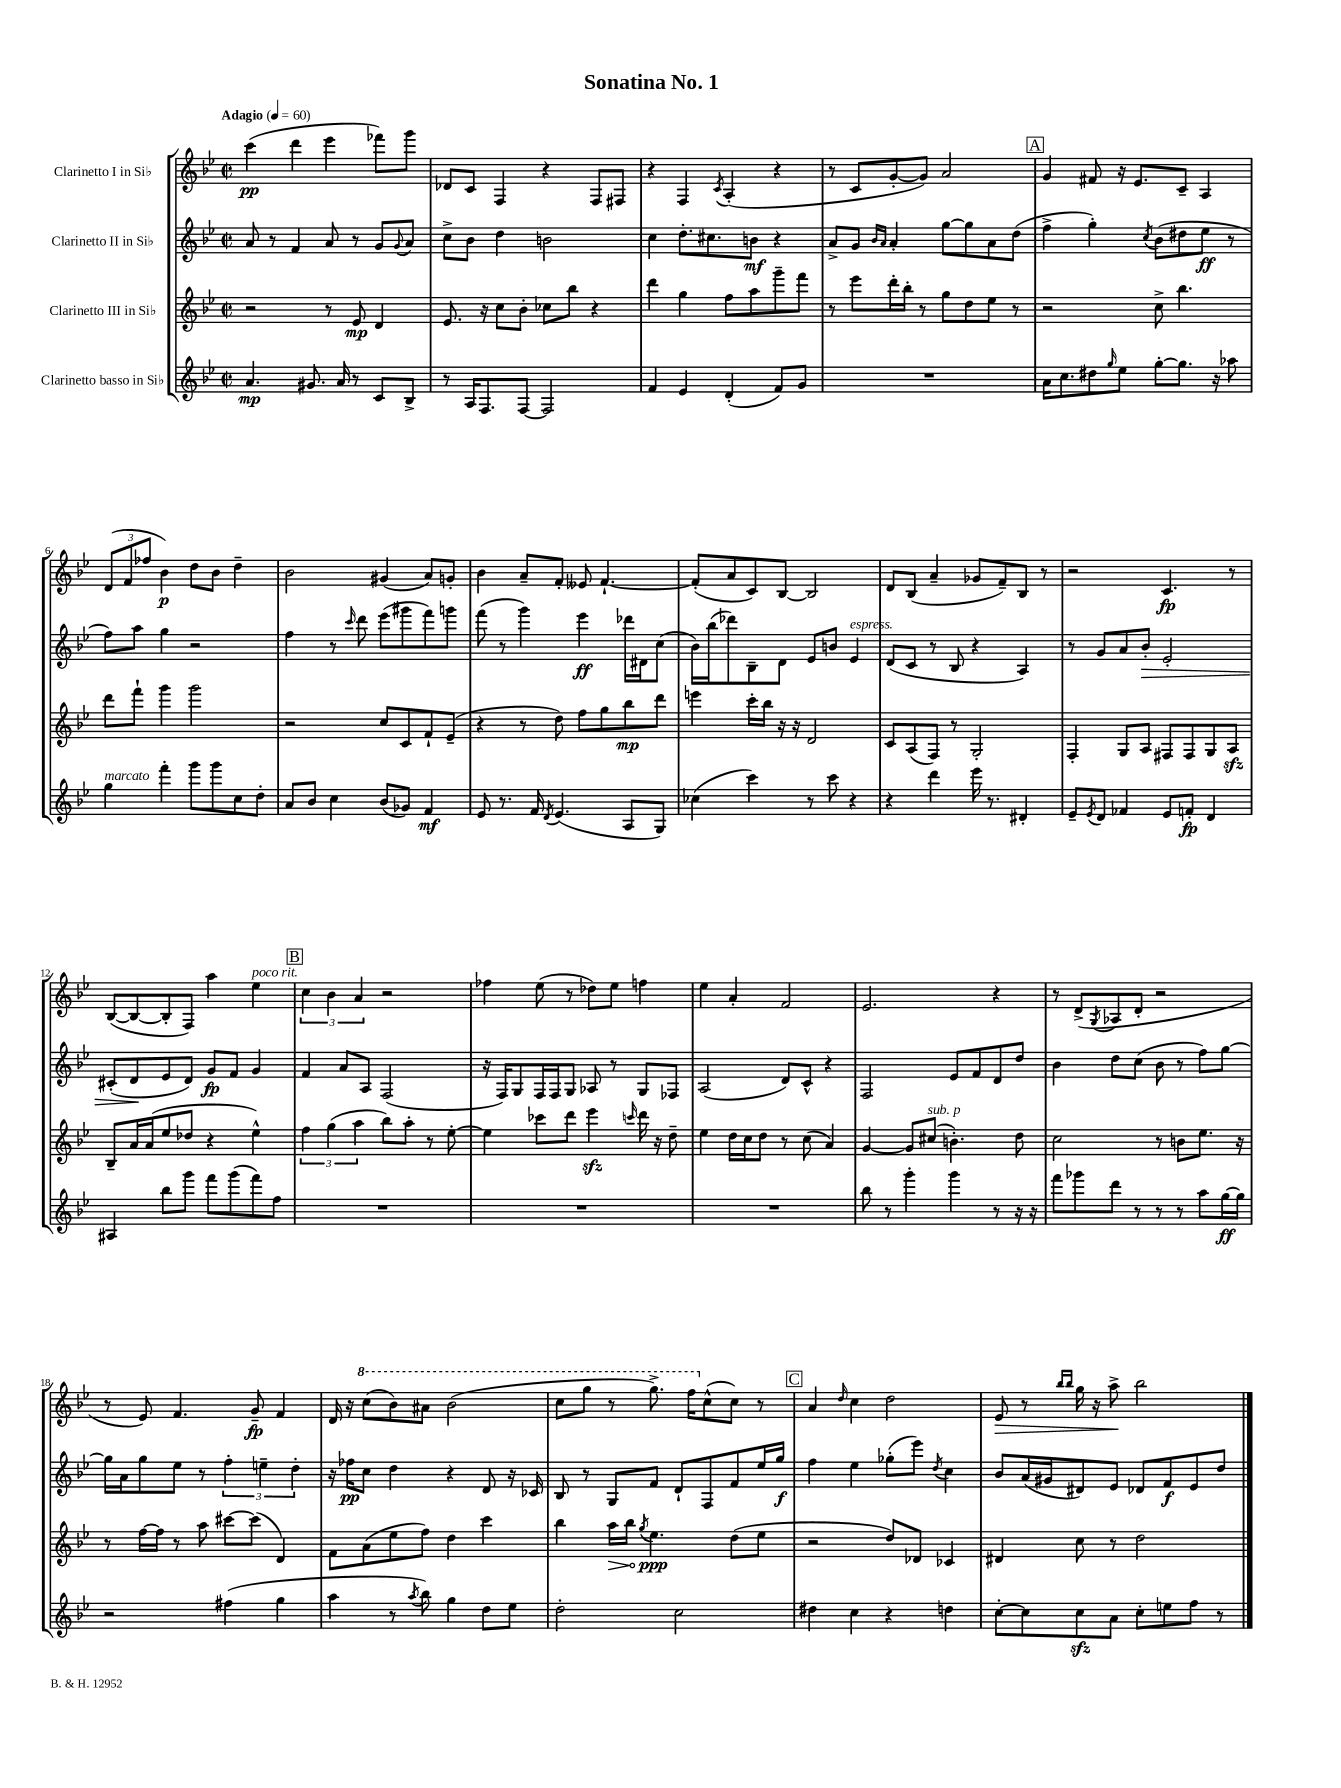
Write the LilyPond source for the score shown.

\header { title = "Sonatina No. 1" }
<<
\new StaffGroup <<
\new Staff = "s0" \with { instrumentName = "Clarinetto I in Sib" } {
    \clef treble \key bes \major \defaultTimeSignature \time 2/2 \tempo "Adagio" 4 = 60
    c'''4\pp( d'''4 ees'''4 fes'''8) g'''8 |
    des'8 c'8 f4 r4 f8 fis8 |
    r4 f4 \acciaccatura { c'8 } a4-.( r4 |
    r8 c'8 g'8~-. g'8) a'2 |
    \mark \markup { \box "A" } g'4 fis'8 r16 ees'8. c'8-- a4 |
    \tuplet 3/2 { d'8( f'8 fes''8 } bes'4\p) d''8 bes'8 d''4-- |
    bes'2 gis'4( a'8) g'8-. |
    bes'4 a'8-- f'8-. eeses'8 f'4.~-! |
    f'8-.( a'8 c'8) bes8~ bes2 |
    d'8 bes8( a'4-- ges'8 f'8--) bes8 r8 |
    r2 c'4.\fp r8 |
    bes8~( bes8~ bes8-. f8) a''4 ees''4^\markup { \italic "poco rit." } |
    \mark \markup { \box "B" } \tuplet 3/2 { c''4 bes'4 a'4 } r2 |
    fes''4 ees''8( r8 des''8) ees''8 f''4 |
    ees''4 a'4-. f'2 |
    ees'2. r4 |
    r8 d'8->( \acciaccatura { g8 } aes8 d'8-. r2 |
    r8 ees'8) f'4. g'8--\fp f'4 |
    d'16 r16 \ottava #1 c'''8( bes''8) ais''8 bes''2( |
    c'''8 g'''8 r8 g'''8.->) f'''16 \ottava #0 c''8-^( c''8) r8 |
    \mark \markup { \box "C" } a'4 \grace { d''16 } c''4 d''2 |
    ees'8\> r8 \grace { bes''16 bes''16 } g''16 r16 a''8->\! bes''2 \bar "|." |
}
\new Staff = "s1" \with { instrumentName = "Clarinetto II in Sib" } {
    \clef treble \key bes \major \defaultTimeSignature \time 2/2
    a'8 r8 f'4 a'8 r8 g'8 \appoggiatura { g'8 } a'8 |
    c''8-> bes'8 d''4 b'2 |
    c''4 d''8.-. cis''8. b'8\mf r4 |
    a'8-> g'8 \grace { bes'16 a'16 } a'4-. g''8~ g''8 a'8 d''8( |
    \mark \markup { \box "A" } f''4-> g''4-.) \acciaccatura { c''8 } bes'8( dis''8 ees''8\ff r8 |
    f''8) a''8 g''4 r2 |
    f''4 r8 \grace { c'''16 } d'''8 ees'''8( gis'''8 f'''8) g'''8 |
    f'''8( r8 g'''4) ees'''4\ff des'''16 dis'16 c''8( |
    bes'16) bes''16( des'''8) bes8-- d'8 ees'8 b'8 ees'4^\markup { \italic "espress." } |
    d'8( c'8 r8 bes8 r4 a4) |
    r8 g'8 a'8 bes'8-.\> ees'2-. |
    cis'8-.( d'8\! ees'8 d'8) g'8\fp f'8 g'4 |
    \mark \markup { \box "B" } f'4 a'8 a8 f2( |
    r16 f16) g8 f16 f16 g8 aes8 r8 g8 fes8 |
    a2( d'8) c'8-^ r4 |
    f2 ees'8 f'8 d'8 d''8 |
    bes'4 d''8 c''8( bes'8 r8 f''8) g''8~ |
    g''16 a'16 g''8 ees''8 r8 \tuplet 3/2 { f''4-. e''4-- d''4-. } |
    r16 fes''16\pp c''8 d''4 r4 d'8 r16 ces'16 |
    bes8 r8 g8 f'8 d'8-! f8 f'8 ees''16 g''16\f |
    \mark \markup { \box "C" } f''4 ees''4 ges''8-.( ees'''8) \acciaccatura { d''8 } c''4 |
    bes'8 a'16( gis'16 dis'8) ees'8 des'8 f'8\f ees'8 d''8 \bar "|." |
}
\new Staff = "s2" \with { instrumentName = "Clarinetto III in Sib" } {
    \clef treble \key bes \major \defaultTimeSignature \time 2/2
    r2 r8 ees'8\mp d'4 |
    ees'8. r16 c''8 bes'8-. ces''8 bes''8 r4 |
    d'''4 g''4 f''8 a''8 g'''8-- f'''8 |
    r8 ees'''8 d'''16-. bes''16-. r8 g''8 d''8 ees''8 r8 |
    \mark \markup { \box "A" } r2 c''8-> bes''4. |
    d'''8 f'''8-! g'''4 g'''2 |
    r2 c''8 c'8 f'8-! ees'8--( |
    r4 r8 d''8) f''8 g''8 bes''8\mp d'''8 |
    e'''4 c'''16-. bes''16 r16 r16 d'2 |
    c'8 a8( f8) r8 g2-. |
    f4-. g8 a8 fis8 fis8 g8 a8\sfz |
    bes8-- a'16 a'16( ees''8 des''8 r4 ees''4-^) |
    \mark \markup { \box "B" } \tuplet 3/2 { f''4 g''4( a''4 } bes''8) a''8-. r8 ees''8~-. |
    ees''4 ces'''8 d'''8 ees'''4\sfz \grace { c'''16 } d'''16 r16 d''8-- |
    ees''4 d''16 c''16 d''8 r8 c''8( a'4) |
    g'4~ g'8 cis''8^\markup { \italic "sub. p" }( b'4.-.) d''8 |
    c''2 r8 b'8 ees''8. r16 |
    r8 f''16~ f''16 r8 a''8 cis'''8~ cis'''8( d'4) |
    f'8 a'8( ees''8 f''8) d''4 c'''4 |
    bes''4 \once \override Hairpin.circled-tip = ##t a''16\> bes''16 \acciaccatura { g''8 } ees''4.\ppp\! d''8( ees''8 |
    \mark \markup { \box "C" } r2 d''8) des'8 ces'4 |
    dis'4 c''8 r8 d''2 \bar "|." |
}
\new Staff = "s3" \with { instrumentName = "Clarinetto basso in Sib" } {
    \clef treble \key bes \major \defaultTimeSignature \time 2/2
    a'4.\mp gis'8. a'16 r8 c'8 bes8-> |
    r8 a16 f8. f8~ f2 |
    f'4 ees'4 d'4-.( f'8) g'8 |
    R1 |
    \mark \markup { \box "A" } a'16 c''8. dis''8 \grace { g''16 } ees''8 g''8~-. g''8. r16 aes''8 |
    g''4^\markup { \italic "marcato" } f'''4-. g'''8 g'''8 c''8 d''8-. |
    a'8 bes'8 c''4 bes'8( ges'8) f'4\mf |
    ees'8 r8. f'16 \acciaccatura { d'8 } ees'4.( a8 g8) |
    ces''4( c'''4) r8 c'''8 r4 |
    r4 d'''4 ees'''16 r8. dis'4-. |
    ees'8-- \acciaccatura { ees'8 } d'8 fes'4 ees'8 f'8-.\fp d'4 |
    ais4 bes''8 g'''8 f'''8 g'''8( f'''8) f''8 |
    \mark \markup { \box "B" } R1 |
    R1 |
    R1 |
    bes''8 r8 g'''4-. g'''4 r8 r16 r16 |
    f'''8 ges'''8 d'''8 r8 r8 r8 a''8 g''16~\ff g''16 |
    r2 fis''4( g''4 |
    a''4 r8 \acciaccatura { a''8 } bes''8) g''4 d''8 ees''8 |
    d''2-. c''2 |
    \mark \markup { \box "C" } dis''4 c''4 r4 d''4 |
    c''8~-. c''8 c''8\sfz a'8 c''8-. e''8 f''8 r8 \bar "|." |
}
>>
>>
